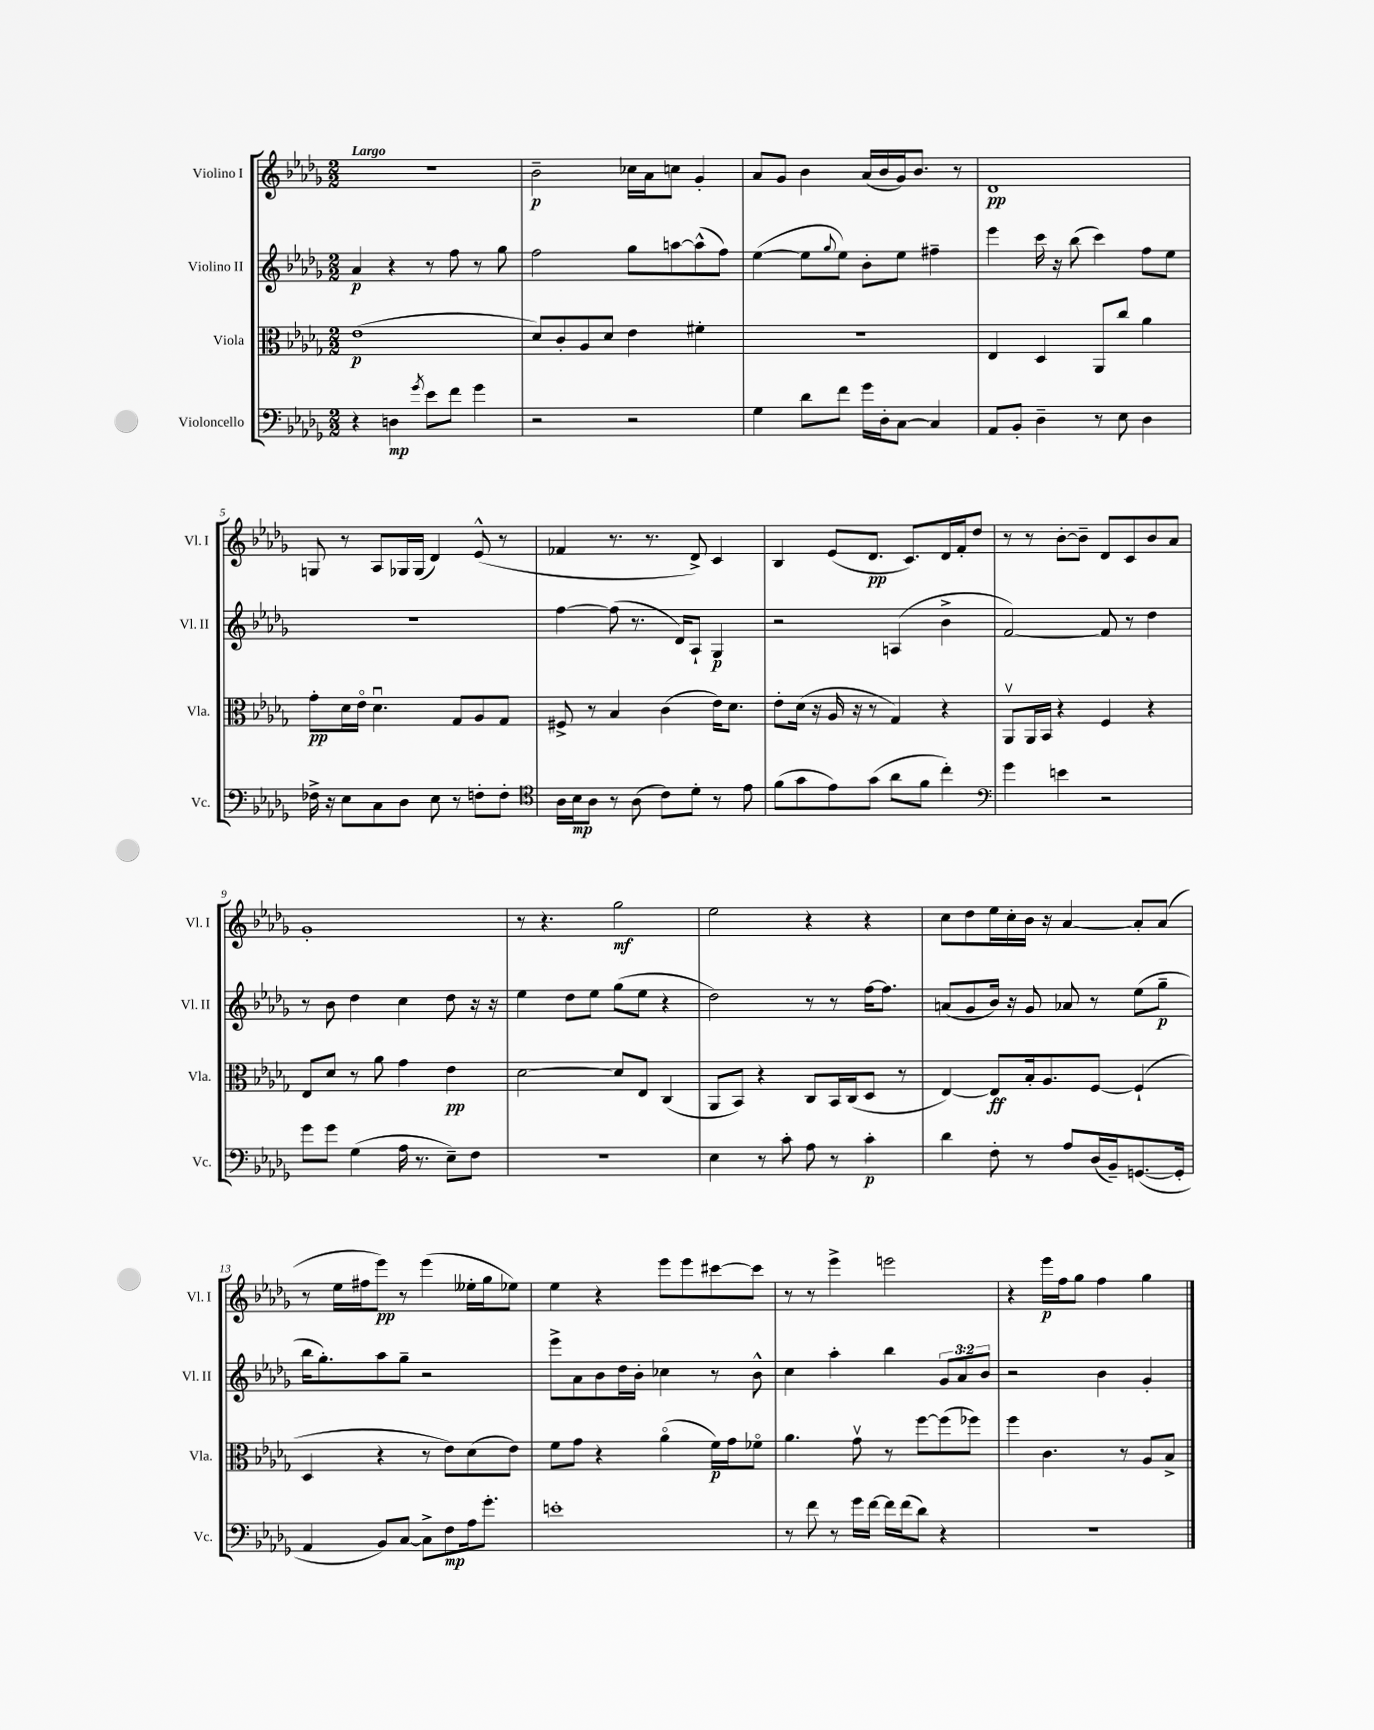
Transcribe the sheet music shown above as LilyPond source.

<<
\new StaffGroup <<
\new Staff = "s0" \with { instrumentName = "Violino I" shortInstrumentName = "Vl. I" } {
    \clef treble \key des \major \numericTimeSignature \time 2/2 \tempo "Largo"
    r1 |
    bes'2--\p ces''16 aes'16 c''8 ges'4-. |
    aes'8 ges'8 bes'4 aes'16( bes'16 ges'16) bes'8. r8 |
    des'1\pp |
    g8 r8 aes8 ges16 ges16( des'4) ees'8-^( r8 |
    fes'4 r8. r8. des'8->) c'4 |
    bes4 ees'8( des'8.\pp c'8.) des'16 f'16-. des''8 |
    r8 r8 bes'8~-. bes'8-- des'8 c'8 bes'8 aes'8 |
    ges'1-. |
    r8 r4. ges''2\mf |
    ees''2 r4 r4 |
    c''8 des''8 ees''16 c''16-. bes'16 r16 aes'4~ aes'8-. aes'8( |
    r8 ees''16 fis''16 ees'''8\pp) r8 ees'''4( eeses''16-. ges''16 ees''8) |
    ees''4 r4 ees'''8 ees'''8 cis'''8~ cis'''8 |
    r8 r8 ees'''4-> e'''2 |
    r4 ees'''16\p f''16 ges''8 f''4 ges''4 \bar "|." |
}
\new Staff = "s1" \with { instrumentName = "Violino II" shortInstrumentName = "Vl. II" } {
    \clef treble \key des \major \numericTimeSignature \time 2/2 \override Staff.TupletNumber.text = #tuplet-number::calc-fraction-text
    aes'4\p r4 r8 f''8 r8 ges''8 |
    f''2 ges''8 a''8~ a''8-^( f''8) |
    ees''4~( ees''8 \appoggiatura { ges''8 } ees''8) bes'8-. ees''8 fis''4-- |
    ees'''4 c'''16 r16 bes''8( c'''4) f''8 ees''8 |
    r1 |
    f''4~ f''8( r8. des'16) aes8-! ges4\p |
    r2 a4( bes'4-> |
    f'2~) f'8 r8 des''4 |
    r8 bes'8 des''4 c''4 des''8 r16 r16 |
    ees''4 des''8 ees''8 ges''8( ees''8 r4 |
    des''2) r8 r8 f''16~ f''8. |
    a'8( ges'8 bes'16) r16 ges'8 aes'8 r8 ees''8( ges''8--\p |
    bes''16 ges''8.-.) aes''8 ges''8-- r2 |
    ees'''8-> aes'8 bes'8 des''16 bes'16-. ces''4 r8 bes'8-^ |
    c''4 aes''4-. bes''4 \tuplet 3/2 { ges'8 aes'8 bes'8 } |
    r2 bes'4 ges'4-. \bar "|." |
}
\new Staff = "s2" \with { instrumentName = "Viola" shortInstrumentName = "Vla." } {
    \clef alto \key des \major \numericTimeSignature \time 2/2
    ees'1\p( |
    des'8) c'8-. aes8 des'8 ees'4 fis'4-. |
    R1 |
    ees4 des4 aes,8 c''8 aes'4 |
    ges'8-.\pp des'16 ees'16\flageolet des'4.\downbow ges8 aes8 ges8 |
    fis8-> r8 bes4 c'4( ees'16) des'8. |
    ees'8-. des'16( r16 aes16 r16 r8 ges4) r4 |
    aes,8\upbow aes,16 bes,16 r4 f4 r4 |
    ees8 des'8 r8 aes'8 ges'4 ees'4\pp |
    des'2~ des'8 ees8 c4( |
    aes,8 bes,8) r4 c8 bes,16 c16( des8 r8 |
    ees4~) ees8\ff bes16-. aes8. f8~ f4-!( |
    des4 r4 r8 ees'8) des'8( ees'8) |
    f'8 ges'8 r4 aes'4\flageolet( f'16\p) ges'16 fes'8\flageolet |
    aes'4. ges'8\upbow r8 f''8~ f''8( fes''8) |
    f''4 c'4. r8 aes8 bes8-> \bar "|." |
}
\new Staff = "s3" \with { instrumentName = "Violoncello" shortInstrumentName = "Vc." } {
    \clef bass \key des \major \numericTimeSignature \time 2/2
    r4 d4\mp \acciaccatura { ges'8 } ees'8 f'8 ges'4 |
    r2 r2 |
    ges4 des'8 f'8 ges'16 des16-. c8~ c4 |
    aes,8 bes,8-. des4-- r8 ees8 des4 |
    fes16-> r16 ees8 c8 des8 ees8 r8 f8-. f8-. |
    \clef tenor aes16 bes16\mp aes8 r8 aes8( c'8) des'8-. r8 ees'8 |
    f'8( ges'8 ees'8) ges'8( aes'8 f'8 c''4-.) |
    \clef bass ges'4 e'4 r2 |
    ges'8 ges'8 ges4( aes16 r8. ees8--) f8 |
    r1 |
    ees4 r8 c'8-. aes8 r8 c'4-.\p |
    des'4 f8-. r8 aes8 des16( bes,16--) g,8.~( g,16-. |
    aes,4 bes,8) c8~ c8-> f8\mp aes16 ges'8.-. |
    e'1-. |
    r8 f'8 r8 ges'16 f'16~ f'16 f'16( des'8) r4 |
    R1 \bar "|." |
}
>>
>>
